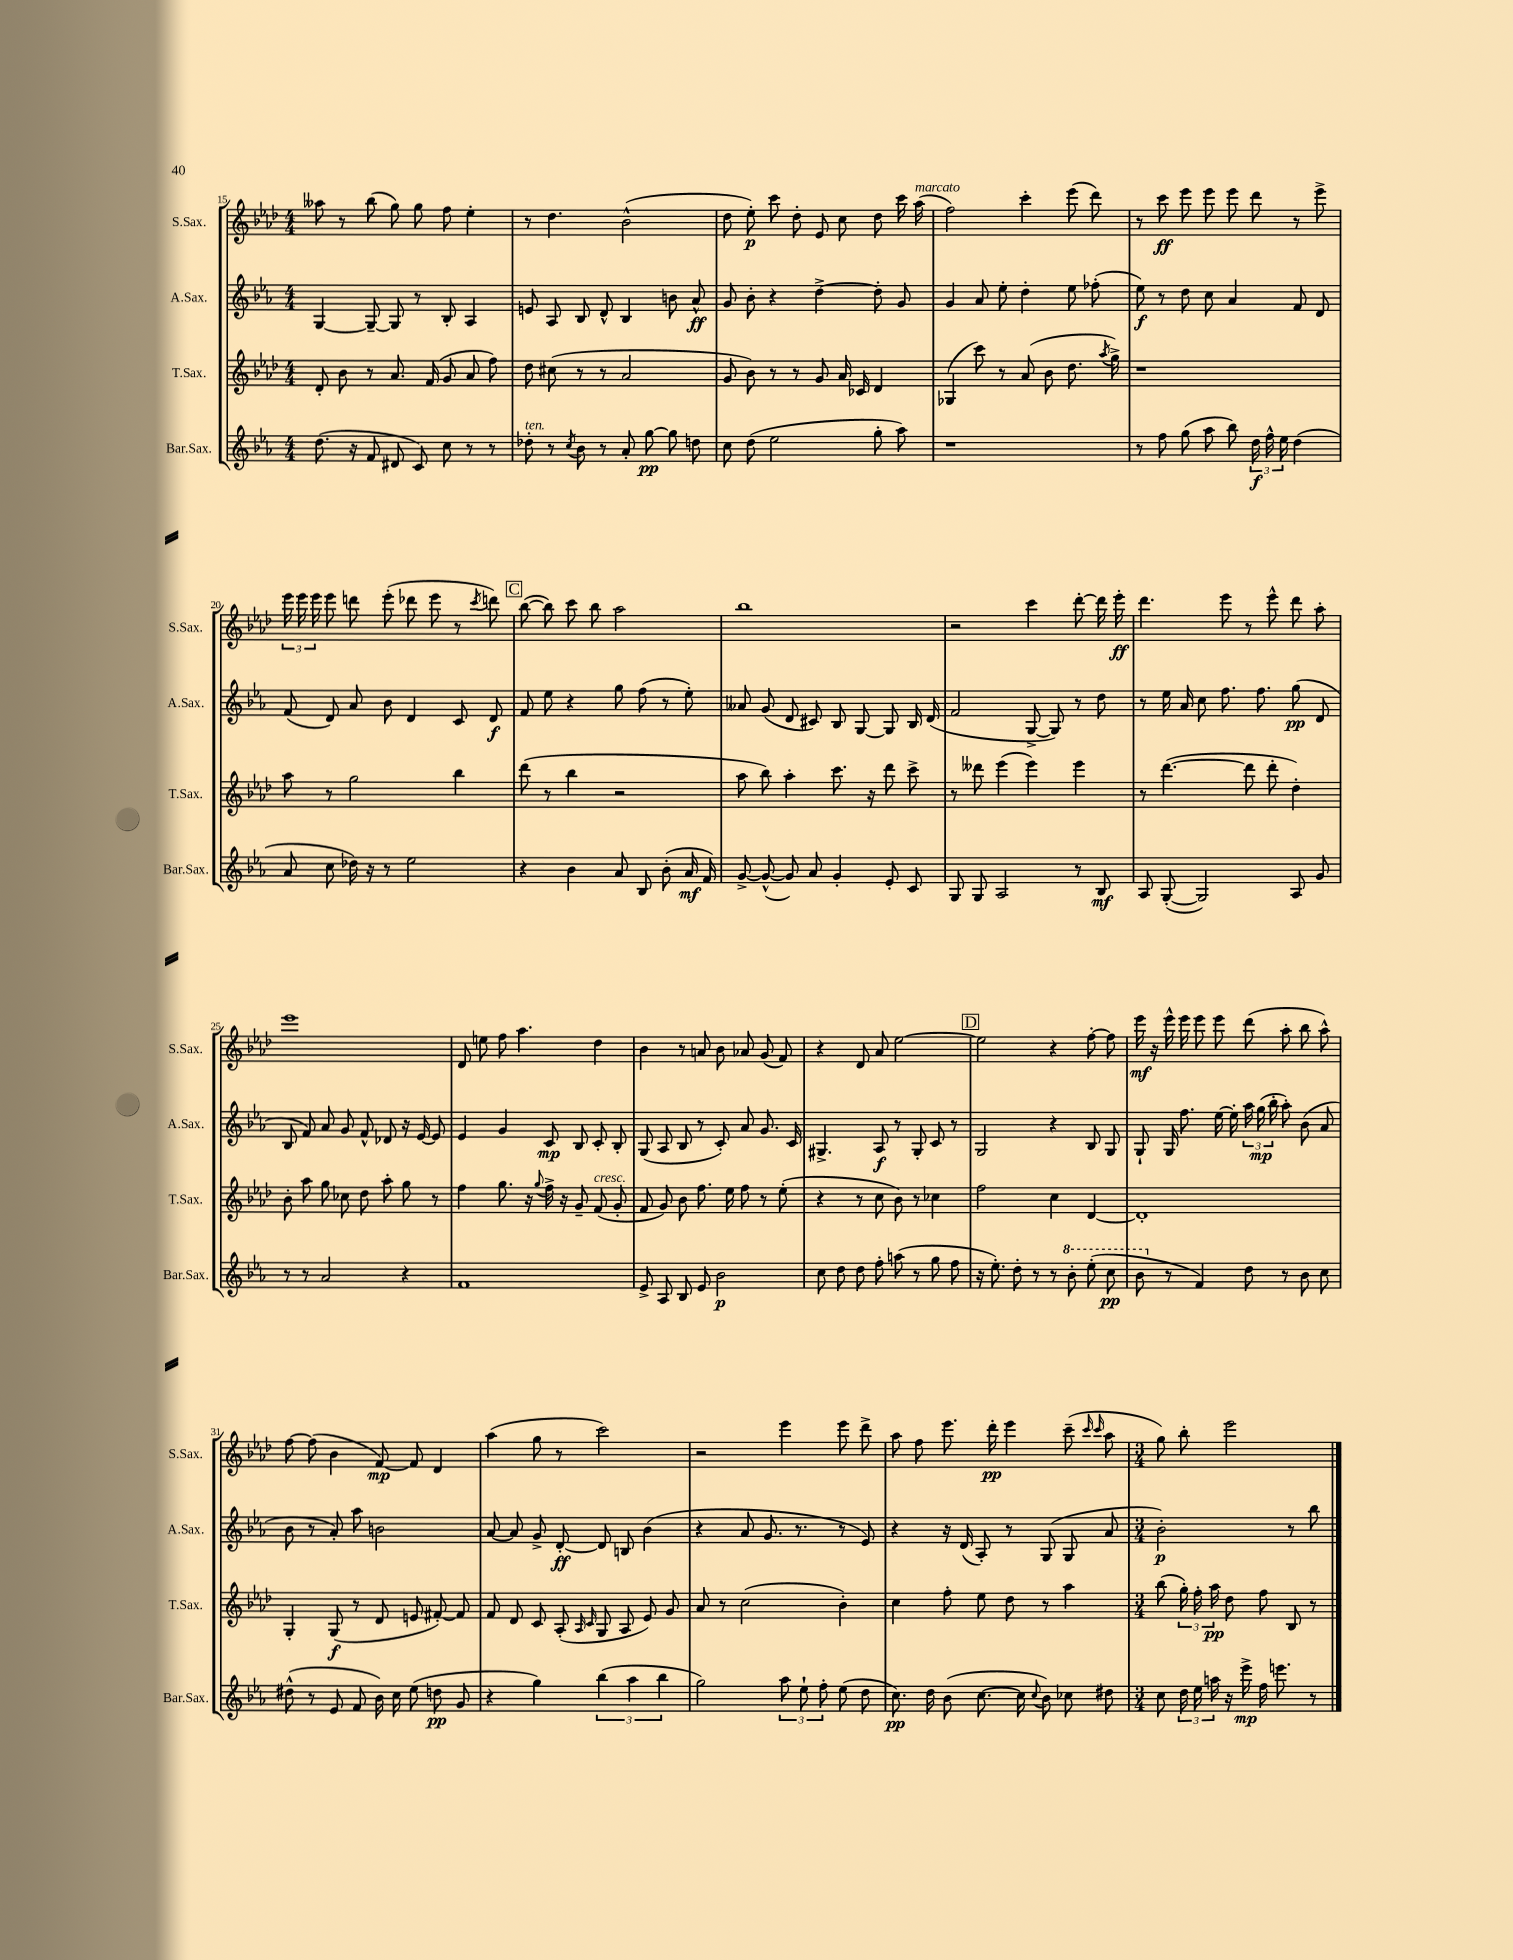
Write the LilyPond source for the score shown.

<<
\new StaffGroup <<
\new Staff = "s0" \with { instrumentName = "S.Sax." shortInstrumentName = "S.Sax." } {
    \clef treble \key aes \major \numericTimeSignature \time 4/4
    \autoBeamOff aeses''8 r8 bes''8( g''8) g''8 f''8 ees''4-. |
    r8 des''4. bes'2-^( |
    des''8 ees''8-.\p) c'''8 des''8-. ees'8 c''8 des''8 c'''16 aes''16^\markup { \italic "marcato" }( |
    f''2) c'''4-. ees'''8( des'''8) |
    r8 c'''8\ff ees'''8 ees'''8 ees'''8 des'''8 r8 ees'''8-> |
    \tuplet 3/2 { ees'''16 ees'''16 ees'''16 } ees'''8 d'''8 ees'''8-.( des'''8 ees'''8 r8 \acciaccatura { c'''8 } d'''8) |
    \mark \markup { \box "C" } bes''8~( bes''8) c'''8 bes''8 aes''2 |
    bes''1 |
    r2 c'''4 des'''8~-. des'''16 ees'''16-.\ff |
    des'''4. ees'''8 r8 ees'''8-^ des'''8 aes''8-. |
    ees'''1 |
    des'8 e''8 f''8 aes''4. des''4 |
    bes'4 r8 a'8 bes'8 aes'8 g'8( f'8) |
    r4 des'8 aes'8 ees''2~ |
    \mark \markup { \box "D" } ees''2 r4 f''8~-. f''8 |
    ees'''16\mf r16 ees'''16-^ ees'''16 ees'''8 ees'''8 des'''8( aes''8-. bes''8 aes''8-^) |
    f''8~ f''8( bes'4 f'8~\mp) f'8 des'4 |
    aes''4( g''8 r8 c'''2) |
    r2 ees'''4 ees'''8 des'''8-> |
    aes''8 f''8 ees'''8. des'''16-.\pp ees'''4 c'''8--( \grace { c'''16 c'''16 } aes''8 |
    \numericTimeSignature \time 3/4 g''8) bes''8-. ees'''2 \bar "|." |
}
\new Staff = "s1" \with { instrumentName = "A.Sax." shortInstrumentName = "A.Sax." } {
    \clef treble \key ees \major \numericTimeSignature \time 4/4
    \autoBeamOff g4~ g8~-- g8 r8 bes8-. aes4 |
    e'8 aes8 bes8 d'8-^ bes4 b'8 aes'8-^\ff |
    g'8 bes'8-. r4 d''4~-> d''8-. g'8 |
    g'4 aes'8 ees''8-. d''4-. ees''8 fes''8-.( |
    ees''8\f) r8 d''8 c''8 aes'4 f'8 d'8 |
    f'8( d'8) aes'8 bes'8 d'4 c'8 d'8\f |
    \mark \markup { \box "C" } f'8 ees''8 r4 g''8 f''8( r8 ees''8-.) |
    aeses'8 g'8( d'8 cis'8) bes8 g8~ g8 bes16 d'16( |
    f'2 g8~-> g8) r8 d''8 |
    r8 ees''16 aes'16 c''8 f''8. f''8. g''8\pp( d'8 |
    bes8 f'8) aes'8 g'8 f'8-^ des'8 r16 ees'16~ ees'8 |
    ees'4 g'4 c'8\mp bes8 c'8-. bes8-. |
    g8( aes8 bes8 r8 c'8-.) aes'8 g'8. c'16 |
    gis4.-> aes8\f r8 gis8-. c'8 r8 |
    \mark \markup { \box "D" } g2 r4 bes8 g8 |
    g8-! g16 f''8. ees''16~ ees''16-. \tuplet 3/2 { aes''16 g''16\mp( bes''16-. } aes''8-.) bes'8( aes'8 |
    bes'8 r8 aes'8-.) aes''8 b'2 |
    aes'8~ aes'8 g'8-> d'8~-.\ff d'8 b8 bes'4( |
    r4 aes'8 g'8. r8. r8 ees'8) |
    r4 r16 d'16( aes8-.) r8 g8( g8 aes'8 |
    \numericTimeSignature \time 3/4 bes'2-.\p) r8 bes''8 \bar "|." |
}
\new Staff = "s2" \with { instrumentName = "T.Sax." shortInstrumentName = "T.Sax." } {
    \clef treble \key aes \major \numericTimeSignature \time 4/4
    \autoBeamOff des'8-. bes'8 r8 aes'8. f'16( g'8 aes'8 f''8) |
    des''8 cis''8( r8 r8 aes'2 |
    g'8 bes'8) r8 r8 g'8 aes'16 ces'16 des'4 |
    ges4( c'''8) r8 aes'8( bes'8 des''8. \acciaccatura { aes''8 } g''16->) |
    r1 |
    aes''8 r8 g''2 bes''4 |
    \mark \markup { \box "C" } des'''8( r8 bes''4 r2 |
    aes''8 bes''8) aes''4-. c'''8. r16 des'''8 c'''8-> |
    r8 deses'''8 ees'''4( ees'''4) ees'''4 |
    r8 des'''4.~( des'''8 des'''8-. des''4-.) |
    bes'8-. aes''8 g''8 ces''8 des''8 aes''8-. g''8 r8 |
    f''4 g''8. r16 \appoggiatura { g''8 } f''16-> r16 g'8-- f'8^\markup { \italic "cresc." }( g'8-. |
    f'8 g'8) bes'8 f''8. ees''16 f''8 r8 ees''8-.( |
    r4 r8 c''8 bes'8) r8 ces''4 |
    \mark \markup { \box "D" } f''2 c''4 des'4~ |
    des'1-. |
    g4-. g8\f( r8 des'8 e'8 fis'8~-.) fis'8 |
    f'8 des'8 c'8 aes8-.( \grace { aes16 c'16 } g8 aes8 ees'8) g'8 |
    aes'8 r8 c''2( bes'4-.) |
    c''4 f''8-. ees''8 des''8 r8 aes''4 |
    \numericTimeSignature \time 3/4 bes''8( \tuplet 3/2 { g''16-.) f''16-. aes''16\pp } des''8 f''8 bes8 r8 \bar "|." |
}
\new Staff = "s3" \with { instrumentName = "Bar.Sax." shortInstrumentName = "Bar.Sax." } {
    \clef treble \key ees \major \numericTimeSignature \time 4/4
    \autoBeamOff d''8.( r16 f'8 dis'8 c'8) c''8 r8 r8 |
    des''8-.^\markup { \italic "ten." } r8 \acciaccatura { c''8 } bes'8 r8 aes'8-. g''8~\pp g''8 d''8 |
    c''8 d''8( ees''2 g''8-. aes''8) |
    r1 |
    r8 f''8 g''8( aes''8 bes''8) \tuplet 3/2 { d''16\f f''16-^ ees''16 } d''4( |
    aes'8 c''8 des''16) r16 r8 ees''2 |
    \mark \markup { \box "C" } r4 bes'4 aes'8 bes8 bes'8-.( aes'16\mf f'16) |
    g'8~-> g'8~-^( g'8) aes'8 g'4-. ees'8-. c'8 |
    g8 g8 aes2 r8 bes8\mf |
    aes8 g8~-.( g2) aes8 g'8 |
    r8 r8 aes'2 r4 |
    f'1 |
    ees'8-> aes8 bes8 ees'8 bes'2\p |
    c''8 d''8 d''8 f''8-. a''8( r8 g''8 f''8 |
    \mark \markup { \box "D" } r16 ees''8.-.) d''8-. r8 r8 \ottava #1 bes''8-. ees'''8-.( c'''8\pp |
    bes''8 \ottava #0 r8 f'4) d''8 r8 bes'8 c''8 |
    dis''8-^( r8 ees'8 f'8 bes'16) c''16 ees''8( d''8\pp g'8 |
    r4 g''4) \tuplet 3/2 { bes''4( aes''4 bes''4 } |
    g''2) \tuplet 3/2 { aes''8 ees''8-! f''8-. } ees''8( d''8 |
    c''8.\pp) d''16 bes'8( c''8.~ c''16 \appoggiatura { c''8 } bes'8) ces''8 dis''8 |
    \numericTimeSignature \time 3/4 c''8 \tuplet 3/2 { d''16 ees''16 a''16 } r16 ees'''16->\mp f''16 e'''8. r8 \bar "|." |
}
>>
>>
\layout { \context { \Score currentBarNumber = #15 } }
